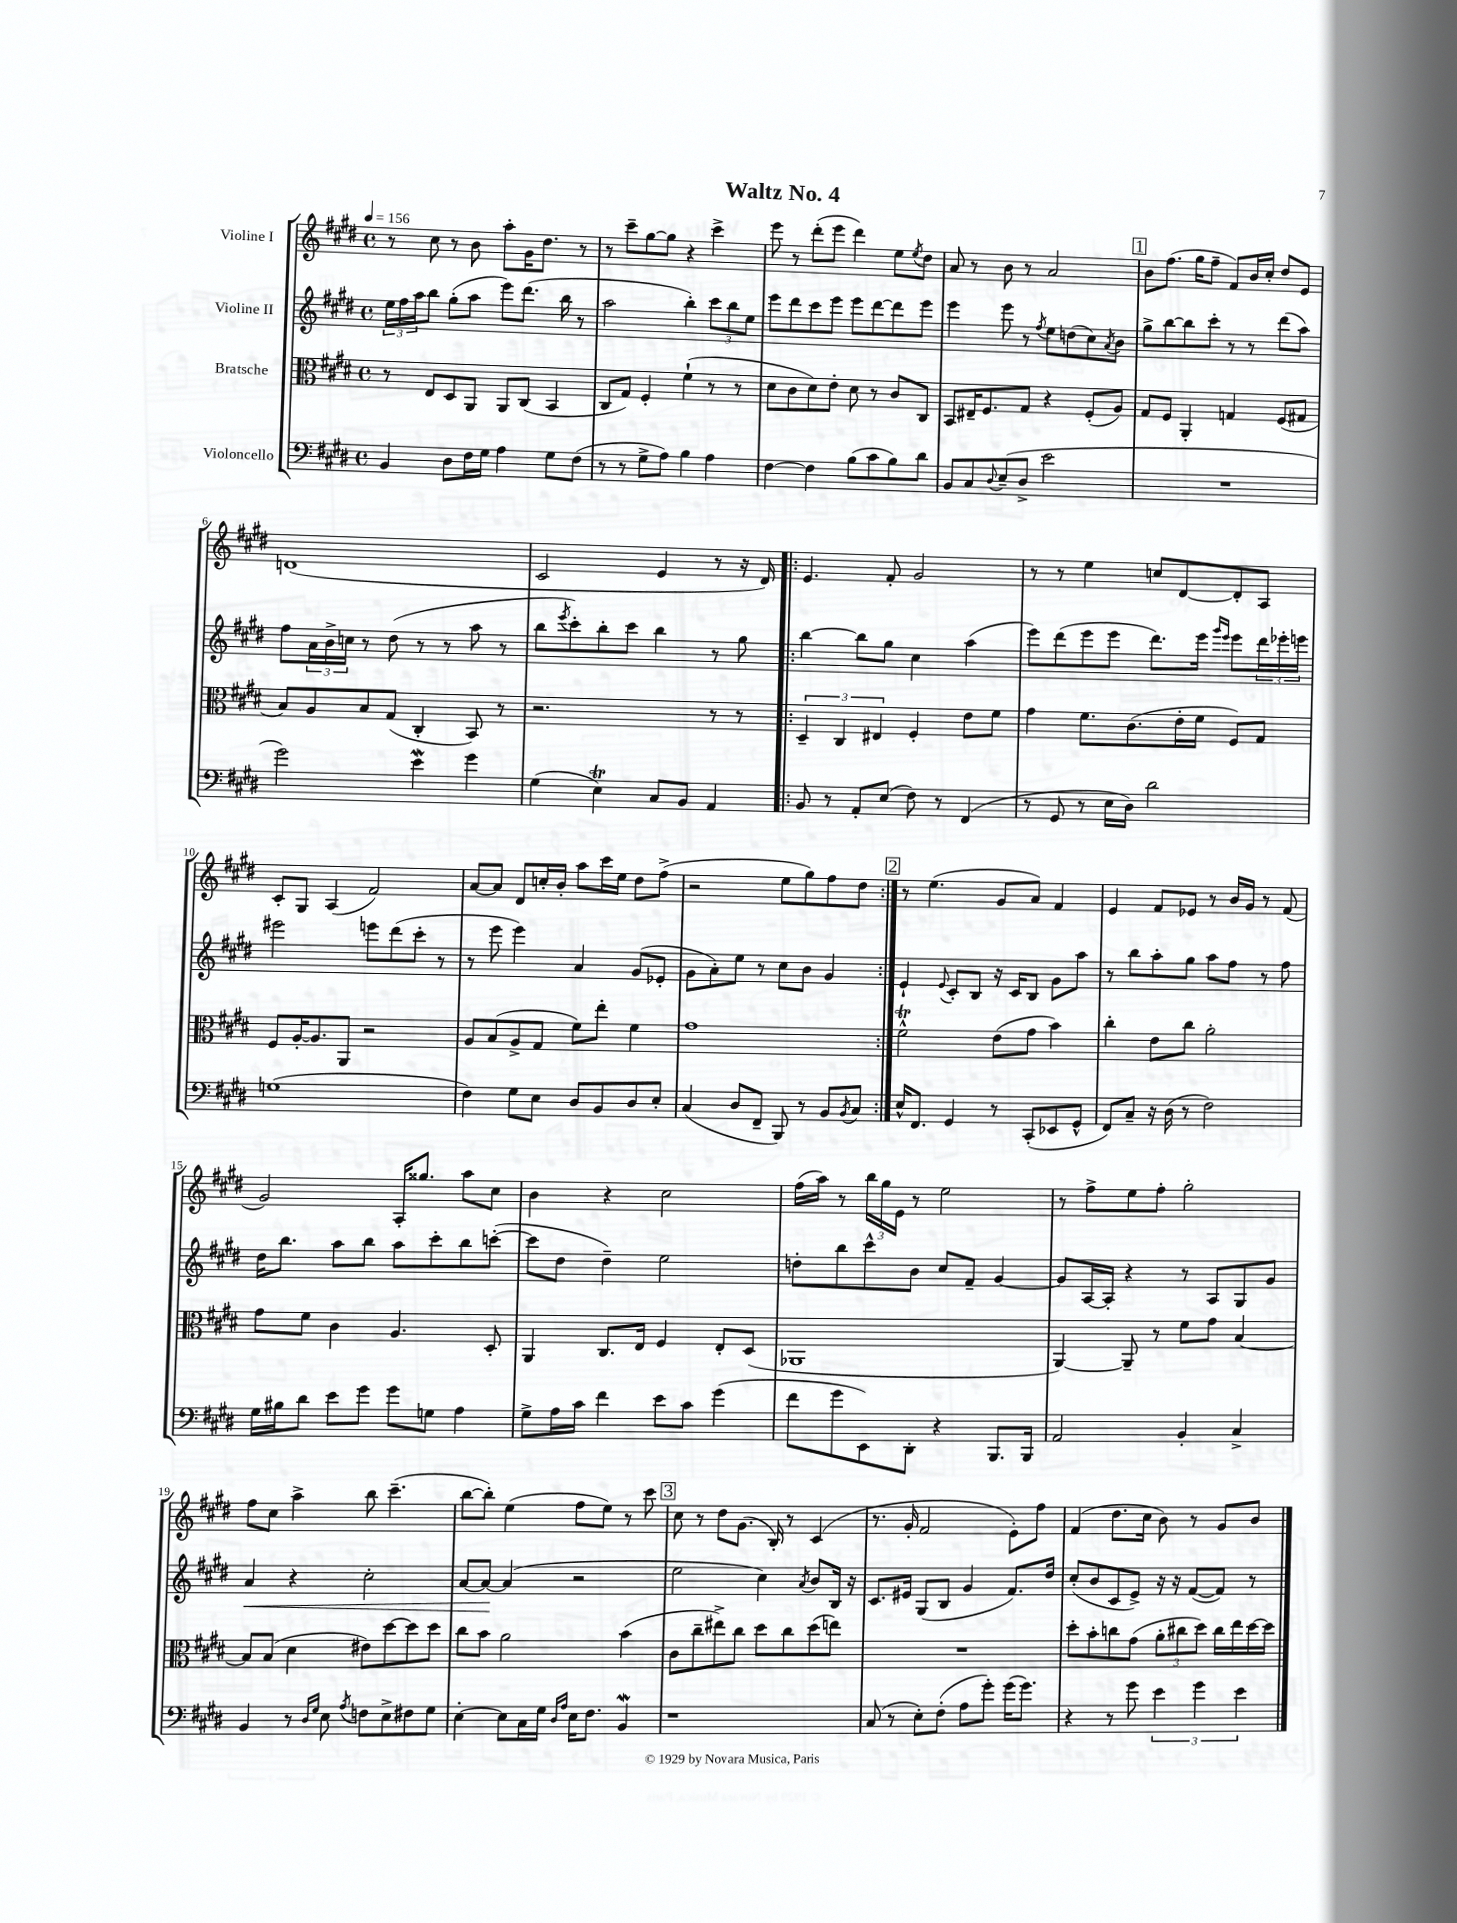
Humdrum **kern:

**kern	**kern	**kern	**dynam	**kern
*part4	*part3	*part2	*part2	*part1
*staff4	*staff3	*staff2	*staff2	*staff1
*I"Violoncello	*I"Bratsche	*I"Violine II	*	*I"Violine I
*clefF4	*clefC3	*clefG2	*	*clefG2
*k[f#c#g#d#]	*k[f#c#g#d#]	*k[f#c#g#d#]	*	*k[f#c#g#d#]
*M4/4	*M4/4	*M4/4	*	*M4/4
*met(c)	*met(c)	*met(c)	*	*met(c)
*MM156	*MM156	*MM156	*	*MM156
=1	=1	=1	=1	=1
4BB/	8r	24ee\LL	.	8r
.	.	24ff#\	.	.
.	.	24aa\J	.	.
.	8E/L	8bb\J	.	8cc#\
8D#\L	8D#/	(8gg#'\L	.	8r
16F#\L	8AA/J	8aa\J	.	8b\
16G#\JJ	.	.	.	.
4A\	8AA/L	8eee\L)	.	8aa'\L
.	(8C#/J	(8.ddd#\J	.	16g#\K
.	.	.	.	8.dd#\J
8G#\L	4BB/	.	.	.
.	.	16bb\	.	.
(8F#\J	.	8r	.	8r
=2	=2	=2	=2	=2
8r	8C#/L	2aa\	.	8r
8r	8G#/J)	.	.	8ccc#~\L
8G#^\L	4F#'/	.	.	[8gg#\
8A\J)	.	.	.	8gg#\J]
4B\	(4f#`\	4bb'\)	.	4r
4A\	8r	12ccc#\L	.	4ccc#^\
.	.	12bb\	.	.
.	8r	.	.	.
.	.	12ee\J	.	.
=3	=3	=3	=3	=3
[4F#\	8d#\L	8eee\L	.	8eee\
.	8c#\	8ddd#\	.	8r
4F#\]	8d#\)	8ccc#\	.	(8ddd#'\L
.	8e'\J	8eee\J	.	8eee\J
(8B\L	8d#\	8eee\L	.	4ddd#\)
8c#\	8r	[8ddd#\	.	.
8B\)	8c#/L	8ddd#\]	.	8ee\L
.	.	.	.	8qee/
8d#\J	8C#/J	8eee\J	.	8dd#\J
=4	=4	=4	=4	=4
8BB/L	8BB/L	4eee\	.	8a/
8C#/	16E#X~/K	.	.	8r
.	8.F#/	.	.	.
8qqD#/	.	.	.	.
(8E~/	.	8eee\	.	8b\
8D#^/J	8G#/J	8r	.	8r
.	.	8qff#/	.	.
2e\	4r	8ee\L	.	2a/
.	.	(8ddn\	.	.
.	(8F#'/L	8cc#\)	.	.
.	.	8qa/	.	.
.	8A/J)	8b\J	.	.
!!LO:REH:place=s1:t=1
=5	=5	=5	=5	=5
1r	8G#/L	8gg#^\L	.	8b\L
.	8F#/J	[8bb\	.	(8.ff#\J
.	4AA'/	8bb\]	.	.
.	.	.	.	16gg#\KL
.	.	8ccc#'\J	.	8ff#~\J
.	4Gn/	8r	.	8f#/L)
.	.	8r	.	16b/L
.	.	.	.	16cc#'/JJ
.	(8F#/L	(8ddd#\L	.	8dd#/L
.	8G#X/J	8aa\J)	.	8e/J
!!LO:LB:g=z
=6	=6	=6	=6	=6
2g#\)	8B/L)	8ff#\L	.	(1dn
.	8A/	24a\L	.	.
.	.	24b^\	.	.
.	.	24ccn\JJ	.	.
.	8B/	8r	.	.
.	(8G#/J	(8dd#\	.	.
4ew\	4C#'/	8r	.	.
.	.	8r	.	.
4g#\	8BB/)	8aa\	.	.
.	8r	8r	.	.
=7	=7	=7	=7	=7
(4G#\	2.r	8bb\L	.	2c#/
.	.	8qeee/	.	.
.	.	8ccc#'\)	.	.
4ET\)	.	8bb'\	.	.
.	.	8ccc#\J	.	.
8C#/L	.	4bb\	.	4e/
8BB/J	.	.	.	.
4AA/	8r	8r	.	8r
.	8r	8gg#\	.	16r
.	.	.	.	16d#/)
=8!|:	=8!|:	=8!|:	=8!|:	=8!|:
8BB/	6D#~/	[4bb\	.	4.e/
8r	.	.	.	.
.	6C#/	.	.	.
8AA'/L	.	8bb\L]	.	.
.	6E#X/	.	.	.
(8E/J	.	8gg#\J	.	8f#'/
8F#\)	4F#'/	4cc#\	.	2g#/
8r	.	.	.	.
(4FF#/	8e\L	(4aa\	.	.
.	8f#\J	.	.	.
=9	=9	=9	=9	=9
8r	4g#\	8eee\L)	.	8r
8GG#/	.	(8ddd#\	.	8r
8r	8.f#\L	8eee\	.	4ee\
16E\LL	.	8eee\J	.	.
16D#\JJ)	(8.c#\	.	.	.
2d#\	.	8.ddd#\L)	.	8ccn/L
.	16e'\L	.	.	[8d#/
.	16f#\JJ	16eee\Jk	.	.
.	.	16qqggg#/LL	.	.
.	.	16qqeee/JJ	.	.
.	8F#/L)	8eee\L	.	8d#'/]
.	8G#/J	24ddd#\L	.	8A/J
.	.	24eee-X'\	.	.
.	.	24eeen\JJ	.	.
!!LO:LB:g=z
=10	=10	=10	=10	=10
(1Gn	8F#/L	2eee#X\	.	8c#'/L
.	[16A'/K	.	.	8G#/J
.	8.A/]	.	.	.
.	.	.	.	(4A/
.	8AA/J	.	.	.
.	2r	8eeen\L	.	2f#/)
.	.	(8ddd#\	.	.
.	.	8ccc#'\J	.	.
.	.	8r	.	.
=11	=11	=11	=11	=11
4F#\)	8A/L	8r	.	[8a/L
.	(8B/	8eee\	.	8a/J]
8G#\L	8A^/	4eee\)	.	8d#/L
8E\J	8G#/J	.	.	16ccn'/L
.	.	.	.	16b'/JJ
8D#/L	8f#\L)	4a/	.	8aa\L
8BB/	8ee'\J	.	.	16ccc#\L
.	.	.	.	16ee\JJ
8D#/	4f#\	(8g#/L	.	8dd#\L
8E'/J	.	8e-X'/J	.	(8ff#^\J
=12	=12	=12	=12	=12
(4C#/	1g#	8g#\L	.	2r
.	.	8a'\)	.	.
8D#/L	.	8ee\J	.	.
8FF#~/J	.	8r	.	.
8BBB/)	.	8cc#\L	.	8ee\L
8r	.	8b\J	.	8gg#\)
8BB/L	.	4g#/	.	8ff#\
8qBB/	.	.	.	.
8C#/J	.	.	.	8dd#\J
!!LO:REH:place=s1:t=2
=13:|!	=13:|!	=13:|!	=13:|!	=13:|!
16E^^/KL	2f#T^^\	4e`/	.	8r
8.FF#/J	.	.	.	.
.	.	.	.	(4.ee\
.	.	8qqe/	.	.
4GG#/	.	8c#'/L	.	.
.	.	8B/J	.	.
8r	(8e\L	16r	.	8g#/L
.	.	16c#/KL	.	.
(8CC#'/L	8g#\J	8B/J	.	8a/J)
8EE-X/	4b\)	8g#\L	.	4f#/
8GG#^^/J	.	8aa\J	.	.
=14	=14	=14	=14	=14
8FF#/L)	4cc#'\	8r	.	4e/
8C#~/J	.	8bb\L	.	.
16r	8e\L	8aa'\	.	8f#/L
(16D#\	.	.	.	.
8r	8cc#\J	8gg#\J	.	8e-X/J
2F#\)	2a'\	8aa\L	.	8r
.	.	8ff#\J	.	16b/LL
.	.	.	.	16g#/JJ
.	.	8r	.	8r
.	.	8ff#\	.	(8f#/
!!LO:LB:g=z
=15	=15	=15	=15	=15
16G#\LL	8g#\L	16dd#\KL	.	2g#/)
16B#X\J	.	8.bb\J	.	.
8d#\J	8f#\J	.	.	.
8e\L	4c#\	8aa\L	.	.
8g#\J	.	8bb\J	.	.
8g#\L	4.A/	8aa\L	.	16A'/KL
.	.	.	.	8.gg##X/J
8Gn\J	.	8ccc#'\	.	.
4A\	.	8bb\	.	8aa\L
.	8D#'/	([8cccn'\J	.	8cc#\J
=16	=16	=16	=16	=16
8G#^\L	4AA/	8ccc\L]	.	4b\
16A\L	.	8dd#\J	.	.
16c#\JJ	.	.	.	.
4f#\	8.C#/L	4dd#~\)	.	4r
.	16E/Jk	.	.	.
8e\L	4F#/	2ee\	.	2cc#\
8c#\J	.	.	.	.
(4g#\	8E'/L	.	.	.
.	(8D#/J	.	.	.
=17	=17	=17	=17	=17
8f#\L	1AA-X	8ddn'\L	.	(16ff#\LL
.	.	.	.	16aa\JJ)
8g#\	.	8bb\	.	8r
8EE\)	.	8ccc#^^\	.	24bb\LL
.	.	.	.	24gg#\
.	.	.	.	24e\JJ
8DD#'\J	.	8b\J	.	8r
4r	.	8cc#/L	.	2ee\
.	.	8f#~/J	.	.
8.BBB/L	.	[4g#/	.	.
16BBB/Jk	.	.	.	.
=18	=18	=18	=18	=18
2AA/	[4AA/)	8g#/L]	.	8r
.	.	[16A/L	.	8ff#^\L
.	.	16A'/JJ]	.	.
.	8AA~/]	4r	.	8ee\
.	8r	.	.	8ff#'\J
4BB'/	8f#\L	8r	.	2gg#'\
.	8g#\J	8A/L	.	.
4C#^/	[4B/	8G#/	.	.
.	.	8g#/J	.	.
!!LO:LB:g=z
=19	=19	=19	=19	=19
!	!	!	!LO:HP:b	!
4BB/	8B/L]	4a/	<	8ff#\L
.	(8B/J	.	.	8cc#\J
8r	4d#\	4r	.	4aa^\
16qqD#/LL	.	.	.	.
16qqG#/JJ	.	.	.	.
8E\	.	.	.	.
8qA/	.	.	.	.
8Fn\L	8e#X\L)	2cc#'\	.	8bb\
8E^\	[8dd#\	.	.	(4.ccc#~\
8F#X\	8dd#\]	.	.	.
8G#\J	8dd#\J	.	.	.
=20	=20	=20	=20	=20
[4E'\	8cc#\L	[8a/L	.	[8bb\L
.	8b\J	8a/J_	.	8bb'\J])
8E\L]	2a\	(4a/]	[	(4ee\
16C#\L	.	.	.	.
16G#\JJ	.	.	.	.
16qqD#/LL	.	.	.	.
16qqA/JJ	.	.	.	.
16E\KL	.	2r	.	8ff#\L
8.F#\J	.	.	.	.
.	.	.	.	8ee\J)
4BBW/	(4b\	.	.	8r
.	.	.	.	8ccc#\
!!LO:REH:place=s1:t=3
=21	=21	=21	=21	=21
1r	8c#\L	2ee\	.	8cc#\
.	8cc#~\	.	.	8r
.	8ee#X^\)	.	.	8dd#\L
.	8cc#\J	.	.	(8.g#\J
.	8dd#\L	4cc#\)	.	.
.	.	.	.	16B'/)
.	8cc#\	.	.	8r
.	.	8qa/	.	.
.	(8dd#\	8b/L	.	(4c#/
.	8een\J)	16B/Jk	.	.
.	.	16r	.	.
=22	=22	=22	=22	=22
(8C#/	1r	8.c#/L	.	8.r
8r	.	.	.	.
.	.	16e#X/Jk	.	16g#'/
8E'\L)	.	(8G#/L	.	2f#/
(8F#'\J	.	8B/J	.	.
8A\L	.	4g#/	.	.
8g#'\J)	.	.	.	.
(16g#\KL	.	8.f#/L)	.	8e'\L)
8.g#\J)	.	.	.	.
.	.	.	.	8ff#\J
.	.	16dd#/Jk	.	.
=23	=23	=23	=23	=23
4r	8dd#'\L	(8cc#'/L	.	(4f#/
.	8b'\	8b/	.	.
8r	8ccn\	8c#/	.	8.dd#\L
8g#\	(8g#\J	8e^/J)	.	.
.	.	.	.	16cc#\Jk
6e\	12a'\L	16r	.	8b\)
.	.	16r	.	.
.	12cc#X\	.	.	.
.	.	([8f#/L	.	8r
6g#\	12dd#\J)	.	.	.
.	16cc#\LL	8f#/J])	.	8g#/L
.	16ee\	.	.	.
6e\	.	.	.	.
.	[16dd#\	8r	.	8b/J
.	16dd#\JJ]	.	.	.
==	==	==	==	==
*-	*-	*-	*-	*-
